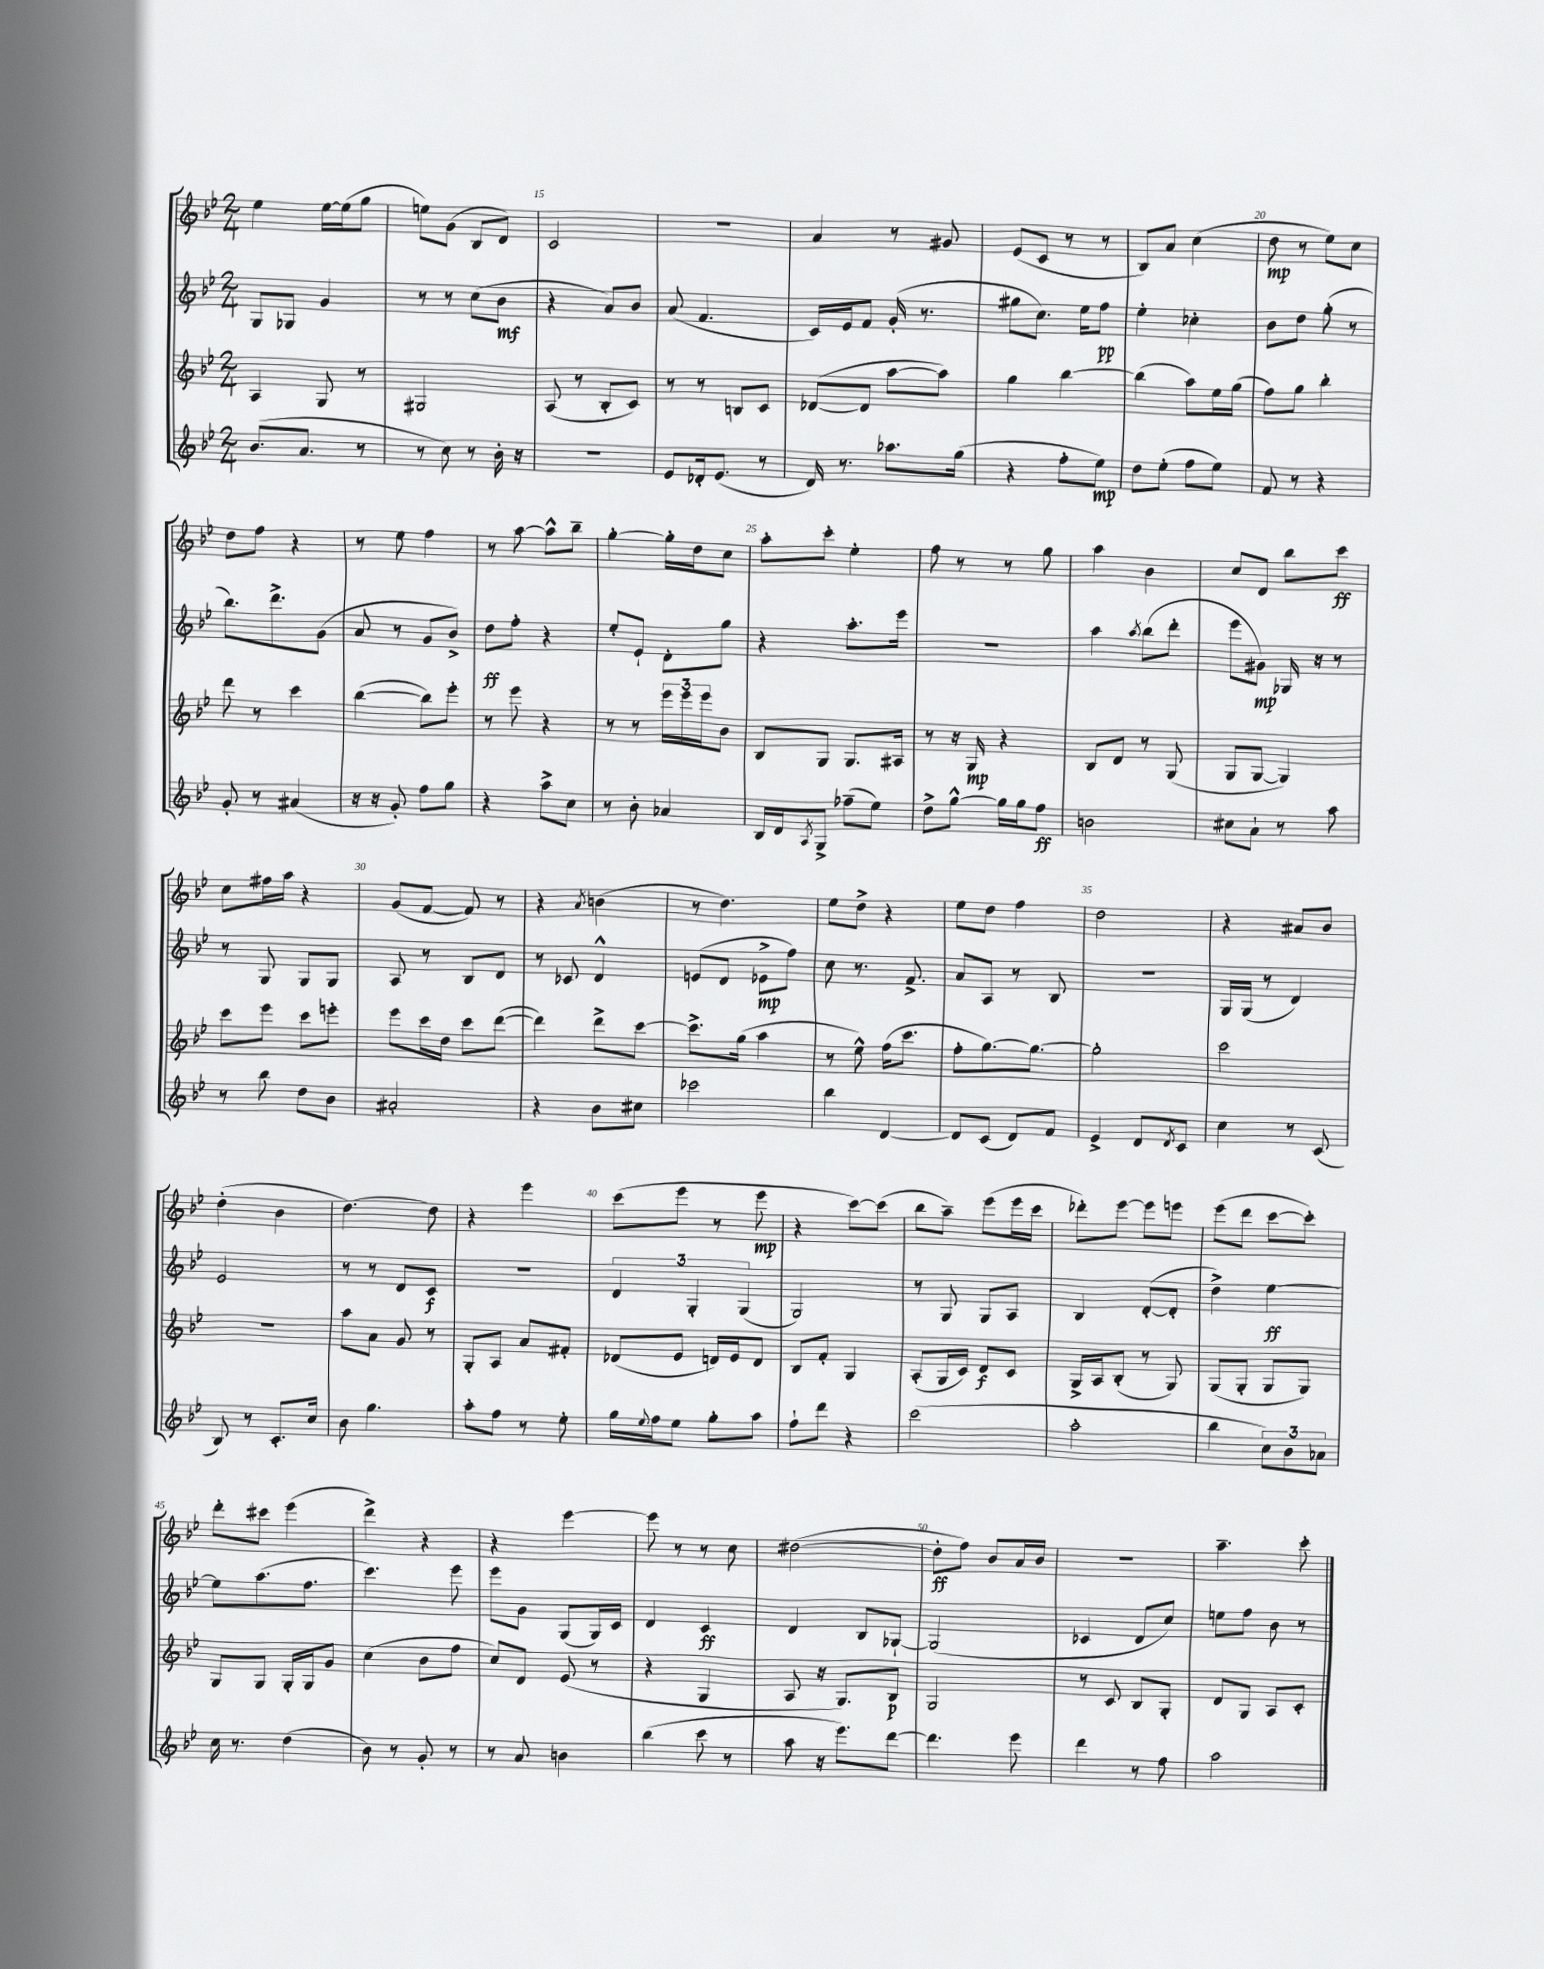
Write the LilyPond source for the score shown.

<<
\new StaffGroup <<
\new Staff = "s0" {
    \clef treble \key bes \major \numericTimeSignature \time 2/4
    ees''4 ees''16~ ees''16( g''8 |
    e''8) g'8( bes8 d'8) |
    c'2 |
    R2 |
    a'4 r8 gis'8 |
    ees'8( c'8 r8 r8 |
    bes8) a'8 c''4( |
    d''8\mp r8 ees''8) c''8 |
    d''8 f''8 r4 |
    r8 ees''8 f''4 |
    r8 a''8~ a''8-^ bes''8-- |
    g''4~-. g''16-. d''16 c''8 |
    a''8-. c'''8-. ees''4-. |
    f''8 r8 r8 g''8 |
    a''4 bes'4 |
    c''8 d'8 bes''8 c'''8\ff |
    c''8 fis''16 a''16 r4 |
    g'8( f'8~ f'8) r8 |
    r4 \acciaccatura { a'8 } b'4( |
    r8 d''4.) |
    ees''8 d''8-> r4 |
    ees''8 d''8 f''4 |
    d''2 |
    r4 ais'8 bes'8 |
    d''4-.( bes'4 |
    d''4.~) d''8 |
    r4 ees'''4 |
    c'''8( ees'''8 r8 ees'''8\mp |
    r4 c'''8~) c'''8( |
    bes''8 a''8--) ees'''8( ees'''16 c'''16 |
    des'''8-.) ees'''8~ ees'''8 e'''8 |
    ees'''8( d'''8 c'''8~ c'''8-.) |
    d'''8-. cis'''8 ees'''4( |
    d'''4->) r4 |
    r4 ees'''4~ |
    ees'''8 r8 r8 c''8 |
    dis''2~( |
    dis''8-.\ff f''8) bes'8 a'16 bes'16 |
    r2 |
    a''4.-- c'''8-. \bar "|." |
}
\new Staff = "s1" {
    \clef treble \key bes \major \numericTimeSignature \time 2/4
    g8 ges8 g'4 |
    r8 r8 c''8( bes'8\mf |
    r4 a'8) bes'8 |
    a'8( f'4. |
    c'16) ees'16 f'8 g'16-.( r8. |
    gis''8 c''8.) ees''16 f''8\pp |
    ees''4-. ces''4-. |
    bes'8 d''8 g''8-.( r8 |
    bes''8.) d'''8.-> g'8( |
    a'8 r8 g'8 bes'8->) |
    d''8\ff f''8-. r4 |
    ees''8-. ees'8-! d'8-. g''8 |
    r4 a''8.-. ees'''16 |
    R2 |
    a''4 \acciaccatura { a''8 } bes''8( d'''8-. |
    ees'''8 gis'8\mp) ges16 r16 r8 |
    r8 g8 g8 g8 |
    a8 r8 bes8 d'8 |
    r8 ces'8 d'4-^ |
    e'8( d'8 ees'8->\mp f''8) |
    c''8 r8. f'8.-> |
    a'8 a8 r8 bes8 |
    r2 |
    g16 g16( r8 d'4) |
    ees'2 |
    r8 r8 d'8 c'8\f |
    R2 |
    \tuplet 3/2 { d'4 g4-. g4( } |
    g2) |
    r8 g8 g8 a8 |
    bes4 d'8~-.( d'8-. |
    d''4->) ees''4~\ff |
    ees''8 a''8.( f''8. |
    c'''4.) ees'''8 |
    ees'''8 g'8 g8( g16) c'16 |
    d'4 c'4\ff |
    d'4 bes8 ges8~-! |
    ges2( |
    ces'4 d'8 c''8) |
    e''8 f''8 bes'8 r8 \bar "|." |
}
\new Staff = "s2" {
    \clef treble \key bes \major \numericTimeSignature \time 2/4
    a4 g8 r8 |
    gis2 |
    a8( r8 bes8-. c'8) |
    r8 r8 b8 c'8 |
    des'8~( des'8 a''8~ a''8) |
    g''4 bes''4~ |
    bes''4( a''8) ees''16 g''16( |
    f''8) g''8 bes''4-. |
    d'''8 r8 c'''4 |
    bes''4~( bes''8) ees'''8-. |
    r8 ees'''8 r4 |
    r8 r8 \tuplet 3/2 { ees'''16 ees'''16 ees'''16 } bes'8 |
    bes8 g8 g8. ais16 |
    r8 r16 g16\mp r4 |
    bes8 d'8 r8 g8( |
    g8 g8~ g4) |
    c'''8 ees'''8 c'''8 e'''8-. |
    ees'''8 c'''16 d''16 c'''8 d'''8~( |
    d'''4) d'''8-> c'''8~ |
    c'''8.-> g''16( a''4 |
    r8 ees''8-^) f''16( c'''8. |
    f''8-. g''8.~) g''8.~ |
    g''2-. |
    c'''2 |
    R2 |
    a''8 a'8 g'8 r8 |
    g8-. a8 a'8 fis'8-. |
    des'8( ees'8 d'16) ees'16 d'8 |
    bes8 f'8-. g4 |
    a8-.( g16 c'16) d'8\f c'8 |
    g16-> a16 bes8-.( r8 g8) |
    g8( g8-. g8 g8) |
    g8 g8 g16-. g16 g'8 |
    c''4( bes'8 f''8 |
    c''8) d'8 ees'8( r8 |
    r4 g4 |
    a8 r16 g8.) bes8\p |
    g2 |
    r8 c'8 bes8 g8-. |
    d'8 g8 a8 c'8-. \bar "|." |
}
\new Staff = "s3" {
    \clef treble \key bes \major \numericTimeSignature \time 2/4
    bes'8.( a'8. r8 |
    r8 c''8) r8 bes'16-. r16 |
    R2 |
    ees'8 des'16-. ees'8.( r8 |
    d'16) r8. aes''8. g''16( |
    r4 f''8-. ees''8\mp) |
    d''8 ees''8-.( f''8 ees''8) |
    f'8 r8 r4 |
    g'8-. r8 ais'4( |
    r16 r16 g'8-.) f''8 g''8 |
    r4 a''8-> c''8 |
    r8 bes'8-. aes'4 |
    bes16 d'16 \acciaccatura { a8 } g8-> fes''8--( ees''8) |
    d''8-> g''8~-^ g''16 g''16 f''8\ff |
    b'2 |
    cis''8 a'8-! r8 a''8 |
    r8 bes''8 d''8 bes'8 |
    ais'2-. |
    r4 bes'8 cis''8 |
    ces'''2 |
    bes''4 d'4~ |
    d'8 c'8( d'8) f'8 |
    ees'4-> d'8 \acciaccatura { d'8 } c'8 |
    c''4 r8 c'8( |
    bes8) r8 c'8.-. c''16 |
    bes'8 g''4. |
    a''8-. f''8 r8 ees''8-. |
    g''16 \appoggiatura { ees''8 } f''16 ees''8 g''8-. a''8 |
    f''8-! d'''8 r4 |
    c'''2( |
    a''2-. |
    bes''4 \tuplet 3/2 { c''8) bes'8 aes'8 } |
    c''16 r8. d''4( |
    bes'8) r8 g'8-. r8 |
    r8 a'8 b'4 |
    bes''4( c'''8 r8 |
    a''8 r16 ees'''8.) d'''8~ |
    d'''4. ees'''8 |
    d'''4 r8 f''8 |
    a''2 \bar "|." |
}
>>
>>
\layout { \context { \Score currentBarNumber = #13 \override BarNumber.break-visibility = ##(#f #t #t) barNumberVisibility = #(every-nth-bar-number-visible 5) } }
